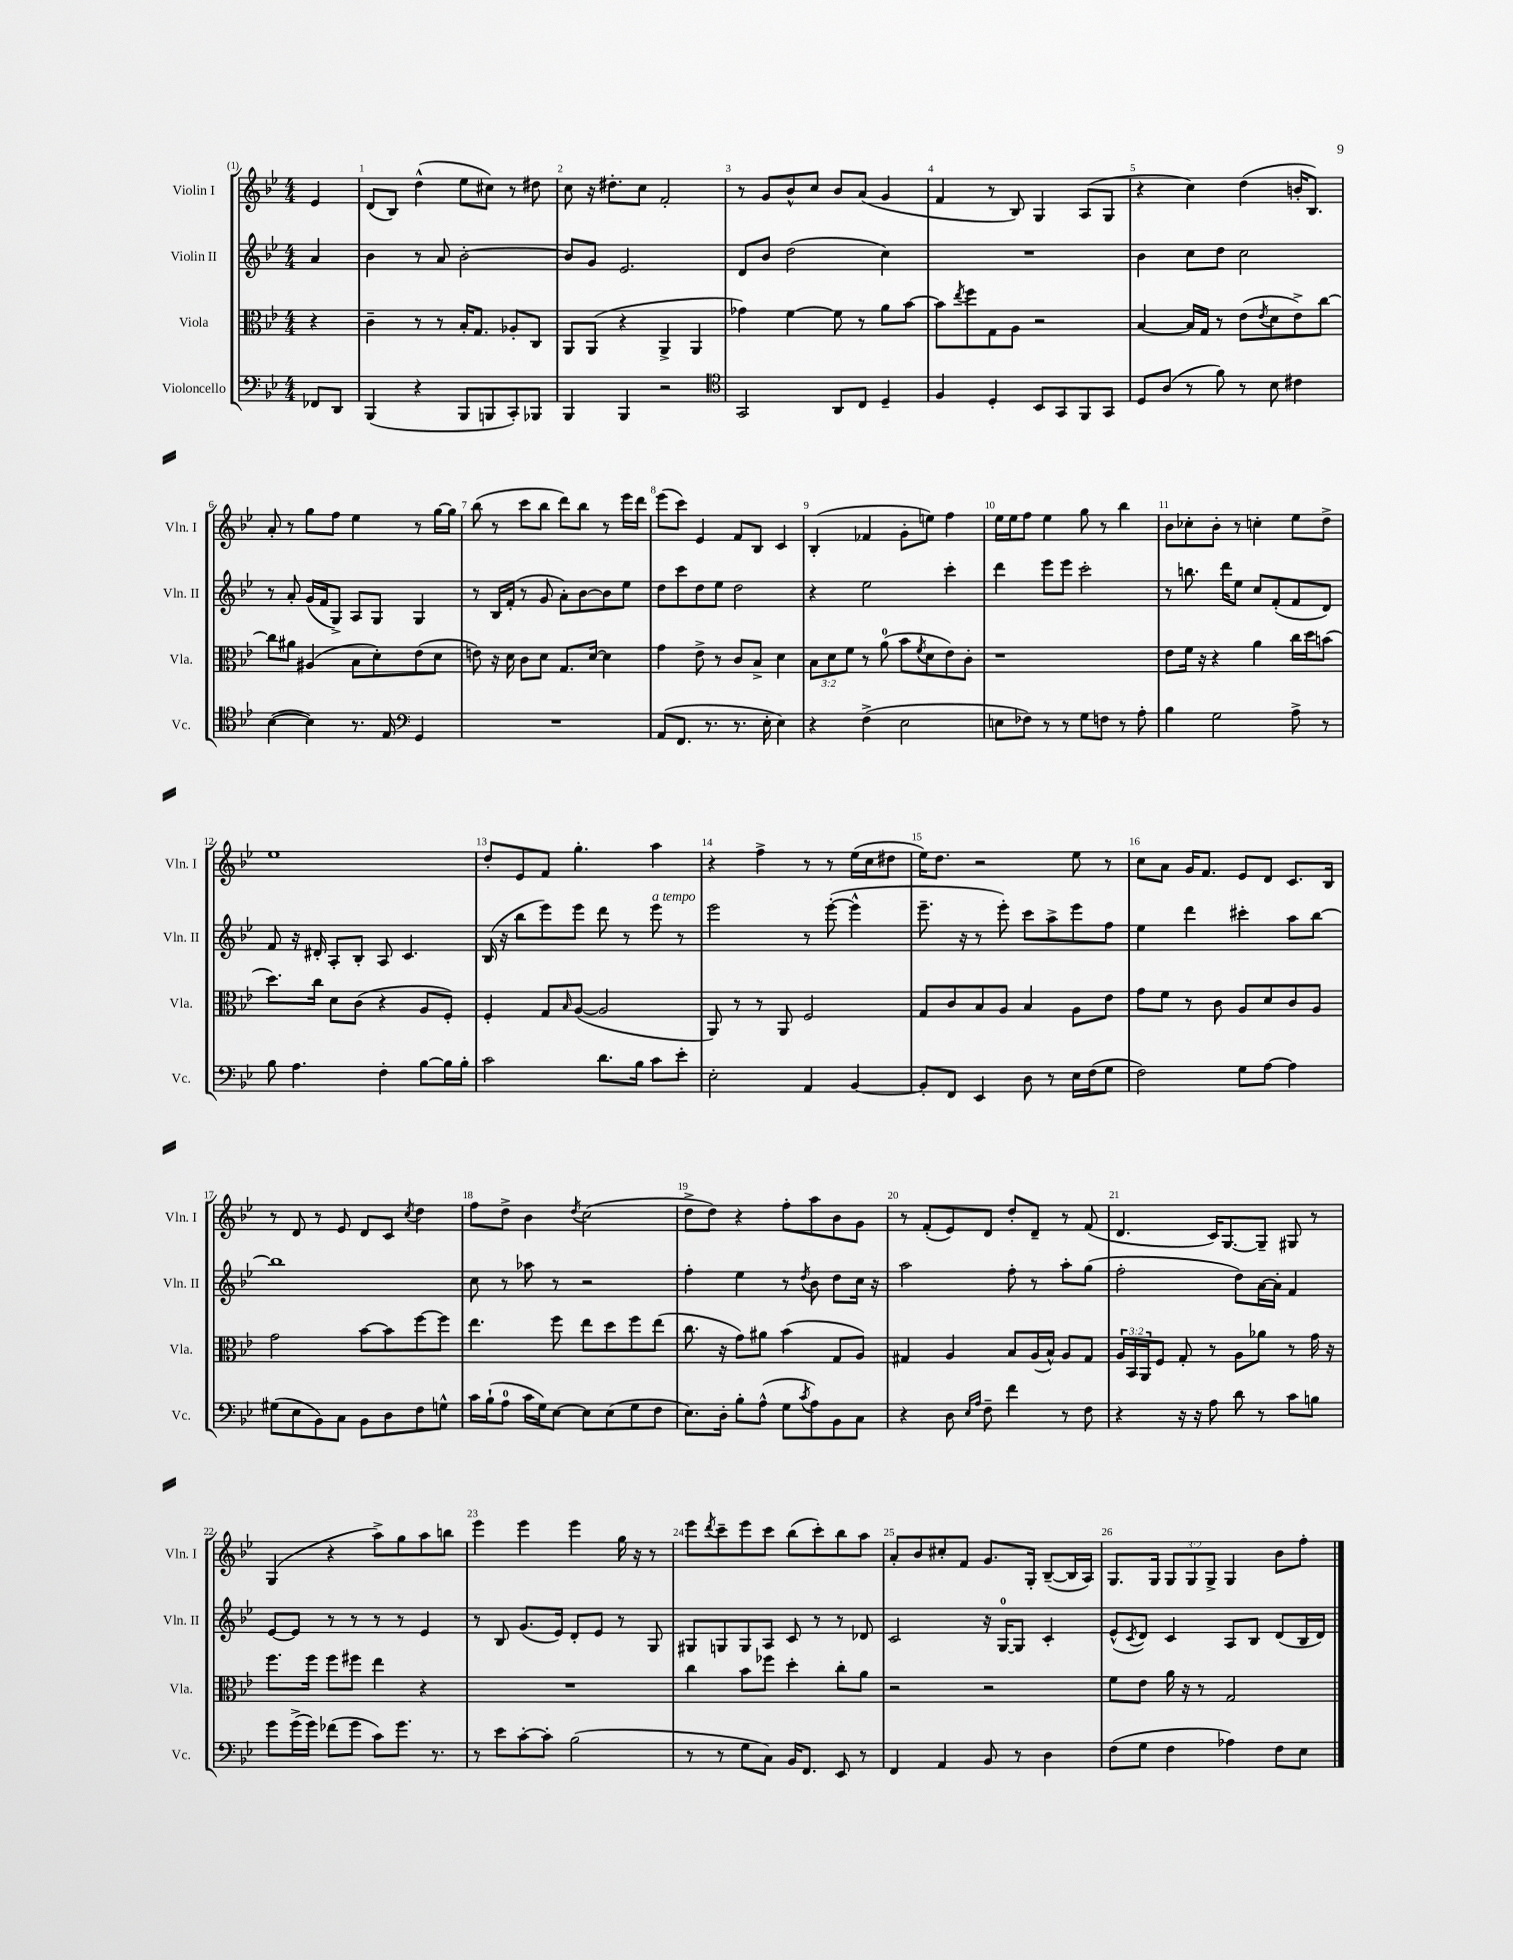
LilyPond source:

<<
\new StaffGroup <<
\new Staff = "s0" \with { instrumentName = "Violin I" shortInstrumentName = "Vln. I" } {
    \clef treble \key bes \major \numericTimeSignature \time 4/4 \override Staff.TupletNumber.text = #tuplet-number::calc-fraction-text \partial 4
    ees'4 |
    d'8( bes8) d''4-^( ees''8 cis''8) r8 dis''8 |
    c''8 r16 dis''8.-. c''8 f'2-. |
    r8 g'8 bes'8-^ c''8 bes'8 a'8( g'4 |
    f'4 r8 bes8) g4 a8( g8 |
    r4 c''4) d''4( b'16-. bes8.) |
    a'8-. r8 g''8 f''8 ees''4 r8 g''16~ g''16 |
    bes''8( r8 c'''8 bes''8 d'''8) bes''8 r8 ees'''16 d'''16 |
    ees'''8( c'''8) ees'4 f'8 bes8 c'4 |
    bes4-.( fes'4 g'8-. e''8) f''4 |
    ees''16 ees''16 f''8 ees''4 g''8 r8 bes''4 |
    bes'8 ces''8-. bes'8-. r8 c''4-. ees''8 d''8-> |
    ees''1 |
    d''8-. ees'8 f'8 g''4.-. a''4 |
    r4 f''4-> r8 r8 ees''16( c''16 dis''8 |
    ees''16) d''8. r2 ees''8 r8 |
    c''8 a'8 g'16 f'8. ees'8 d'8 c'8. bes16 |
    r8 d'8 r8 ees'8 d'8 c'8 \acciaccatura { c''8 } d''4 |
    f''8 d''8-> bes'4 \acciaccatura { d''8 } c''2( |
    d''8-> d''8) r4 f''8-. a''8 bes'8 g'8 |
    r8 f'8-.( ees'8) d'8 d''8-. d'8-- r8 f'8( |
    d'4. c'16) g8.~ g8-- gis8 r8 |
    g4( r4 a''8->) g''8 a''8 b''8 |
    ees'''4 ees'''4 ees'''4 g''16 r16 r8 |
    ees'''8 \acciaccatura { d'''8 } c'''8-- ees'''8 c'''8 bes''8( c'''8-.) bes''8 a''8 |
    a'8-. bes'8 cis''8-. f'8 g'8. g16-. bes8~--( bes16 a16) |
    g8. g16 \tuplet 3/2 { g8 g8 g8-> } g4 bes'8 f''8-. \bar "|." |
}
\new Staff = "s1" \with { instrumentName = "Violin II" shortInstrumentName = "Vln. II" } {
    \clef treble \key bes \major \numericTimeSignature \time 4/4 \partial 4
    a'4 |
    bes'4 r8 a'8 bes'2~-. |
    bes'8 g'8 ees'2. |
    d'8 bes'8 d''2( c''4) |
    R1 |
    bes'4 c''8 d''8 c''2 |
    r8 a'8-. g'16( f'16 g8->) a8 g8 g4 |
    r8 bes16 f'16-.( r8 g'8 a'8-.) bes'8~ bes'8 ees''8 |
    d''8 c'''8 d''8 ees''8 d''2 |
    r4 ees''2 c'''4-. |
    d'''4 ees'''8 ees'''8 c'''2-. |
    r8 b''8. d'''16 ees''8 c''8 f'8-.( f'8 d'8) |
    f'8 r16 dis'16-. a8-. bes8-. a8 c'4. |
    bes16( r16 bes''8 ees'''8) ees'''8 d'''8 r8 ees'''8^\markup { \italic "a tempo" } r8 |
    ees'''2 r8 ees'''8~-.( ees'''4-^ |
    ees'''8.-- r16 r8 ees'''8-.) c'''8 a''8-> ees'''8 f''8 |
    ees''4 d'''4 cis'''4-. a''8 bes''8~ |
    bes''1 |
    c''8 r8 aes''8 r8 r2 |
    f''4-. ees''4 r8 \acciaccatura { d''8 } bes'8 d''8 c''16 r16 |
    a''2 f''8-. r8 a''8-. g''8( |
    f''2-. d''8) a'16~ a'16-. f'4 |
    ees'8~ ees'8 r8 r8 r8 r8 ees'4 |
    r8 bes8 g'8.( ees'16) d'8-. ees'8 r8 g8 |
    gis8 g8 g8 a8 c'8 r8 r8 des'8 |
    c'2 r16 g16-0~ g8 c'4-. |
    ees'8-^( \acciaccatura { c'8 } d'8) c'4 a8 bes8 d'8( bes16 d'16) \bar "|." |
}
\new Staff = "s2" \with { instrumentName = "Viola" shortInstrumentName = "Vla." } {
    \clef alto \key bes \major \numericTimeSignature \time 4/4 \override Staff.TupletNumber.text = #tuplet-number::calc-fraction-text \partial 4
    r4 |
    c'4-- r8 r8 bes16-. g8. aes8-. c8 |
    a,8 a,8( r4 a,4-> a,4 |
    ges'4) f'4~ f'8 r8 a'8 bes'8~ |
    bes'8 \acciaccatura { ees''8 } f''8 g8 a8 r2 |
    bes4~ bes16 g16 r8 ees'8( \acciaccatura { ees'8 } d'8 ees'8->) c''8~ |
    c''8 ais'8 ais4( bes8 d'8-.) ees'8( d'8 |
    e'8) r16 d'16 c'8 d'8 g8. d'16~ d'4 |
    g'4 ees'8-> r8 c'8 bes8-> d'4 |
    \tuplet 3/2 { bes8 d'8 f'8 } r8 a'8-0( bes'8 \acciaccatura { f'8 } d'8 ees'8) c'8-. |
    r1 |
    ees'8 f'16 r16 r4 a'4 c''16 d''16 b'8( |
    d''8.) c''16 d'8 c'8( r4 a8 f8-.) |
    f4-. g8 \grace { bes16 } a8~( a2 |
    a,8) r8 r8 a,8 f2 |
    g8 c'8 bes8 a8 bes4 a8 ees'8 |
    g'8 f'8 r8 c'8 a8 d'8 c'8 a8 |
    g'2 bes'8~ bes'8 f''8~ f''8 |
    ees''4. f''8 ees''8 d''8 f''8 ees''8( |
    c''8. r16 g'8) ais'8 bes'4( g8 a8) |
    gis4 a4 bes8 a16( bes16-^) a8 gis8 |
    \tuplet 3/2 { a16 bes,16 a,16 } f8 g8-. r8 a8 aes'8 r8 g'16 r16 |
    f''8. f''16 f''8 fis''8 ees''4 r4 |
    R1 |
    c''4 bes'8 fes''8 d''4-. c''8-. a'8 |
    r2 r2 |
    f'8 ees'8 a'16 r16 r8 g2 \bar "|." |
}
\new Staff = "s3" \with { instrumentName = "Violoncello" shortInstrumentName = "Vc." } {
    \clef bass \key bes \major \numericTimeSignature \time 4/4 \partial 4
    fes,8 d,8 |
    bes,,4( r4 bes,,8 b,,8 c,8-.) bes,,8 |
    bes,,4 bes,,4 r2 |
    \clef tenor g,2 a,8 c8 d4-- |
    f4 d4-. bes,8 g,8 f,8 g,8 |
    d8 a8( r8 f'8) r8 bes8 cis'4 |
    bes4~( bes4) r8. ees16 \clef bass g,4 |
    R1 |
    a,8( f,8. r8. r8. ees16-. ees4) |
    r4 f4->( ees2 |
    e8 fes8) r8 r8 g8 f8 r8 a8-. |
    bes4 g2 a8-> r8 |
    bes8 a4. f4-. bes8~ bes16 bes16-. |
    c'2 d'8. bes16 c'8 ees'8-. |
    ees2-. a,4 bes,4~ |
    bes,8-. f,8 ees,4 d8 r8 ees16 f16( g8 |
    f2) g8 a8~ a4 |
    gis8( ees8 bes,8) c8 bes,8 d8 f8 g8-^ |
    c'16 bes16-!( a8-0 c'16 g16) ees8~ ees8 ees8( g8 f8 |
    ees8.) d16-. bes8-. a8-^( g8 \acciaccatura { c'8 } a8) bes,8 c8 |
    r4 d8 \grace { ees16 a16 } f8-- f'4 r8 f8 |
    r4 r16 r16 a8 d'8 r8 c'8 b8 |
    g'8 g'16->( g'16) fes'8( g'8 c'8) g'8. r8. |
    r8 ees'8 c'8~-. c'8-. bes2( |
    r8 r8 g8 c8) bes,16 f,8. ees,8 r8 |
    f,4 a,4 bes,8 r8 d4 |
    f8( g8 f4 aes4) f8 ees8 \bar "|." |
}
>>
>>
\layout { \context { \Score \override BarNumber.break-visibility = ##(#f #t #t) barNumberVisibility = #all-bar-numbers-visible } }
